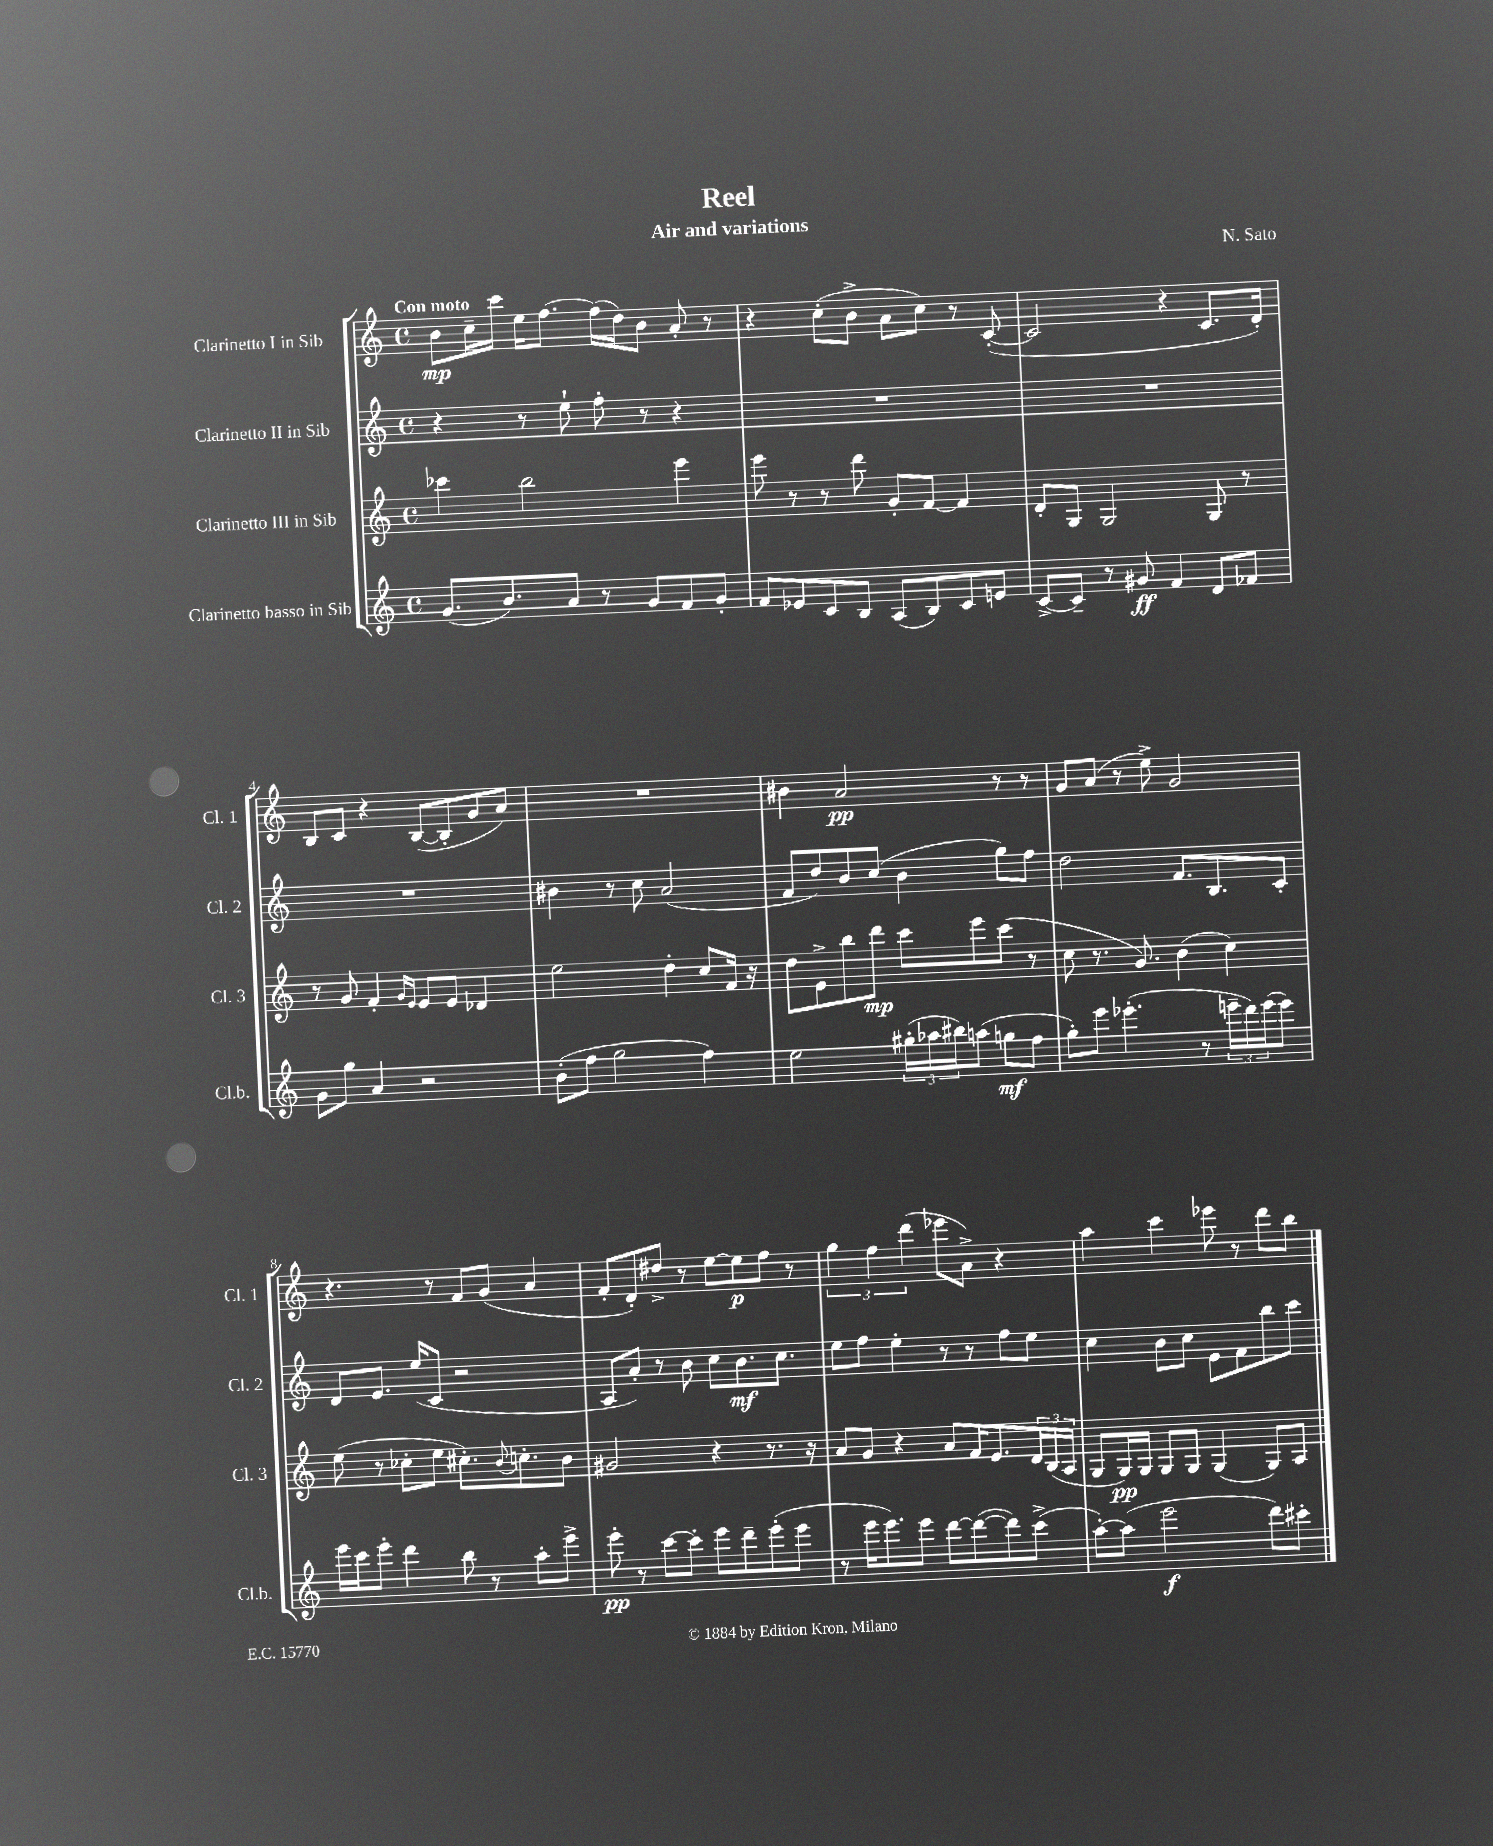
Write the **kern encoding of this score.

**kern	**kern	**kern	**kern
*staff4	*staff3	*staff2	*staff1
*clefG2	*clefG2	*clefG2	*clefG2
*k[]	*k[]	*k[]	*k[]
*M4/4	*M4/4	*M4/4	*M4/4
*met(c)	*met(c)	*met(c)	*met(c)
(8.g	4ccc-	4r	8b
.	.	.	16cc~
8.b)	.	.	16ccc
.	2bb	8r	16ee
.	.	.	[8.ff
8a	.	8ee`	.
8r	.	8ff'	(16ff]
.	.	.	16dd)
8g	.	8r	8b
8f	4eee	4r	8a'
8g'	.	.	8r
=	=	=	=
8f	8eee	1r	4r
8e-	8r	.	.
8c	8r	.	(8cc'
8B	8ddd	.	8b^
(8A	8g'	.	8a
8B)	[8f	.	8cc)
8c	4f]	.	8r
8e	.	.	([8c'
=	=	=	=
[8c^	8d'	1r	2c]
8c~]	8G	.	.
8r	2G	.	.
8g#	.	.	.
4f	.	.	4r
8d	8G	.	8.c
8f-	8r	.	.
.	.	.	16d')
=	=	=	=
8g	8r	1r	8B
8gg	8g	.	8c
4a	4f'	.	4r
.	16qqg	.	.
.	16qqe	.	.
2r	8e	.	([8B
.	8e	.	8B']
.	4d-	.	8g
.	.	.	8a)
=	=	=	=
(8b'	2ee	4b#	1r
8ff	.	.	.
2gg	.	8r	.
.	.	8cc	.
.	4dd'	(2a	.
4ff)	8cc	.	.
.	16f	.	.
.	16r	.	.
=	=	=	=
2ee	8dd	8f	4b#
.	8e^	8dd)	.
.	8bb	8b	2a
.	8ddd	(8cc	.
(24gg#'	8ccc	4b	.
24aa-	.	.	.
24bb#)	.	.	.
(8aa	8eee	.	.
8gg	(8ccc	8gg)	8r
8ff	8r	8ff	8r
=	=	=	=
8gg')	8cc	2dd	8g
8eee	8.r	.	(8a
(4.eee-'	.	.	8r
.	8.g)	.	.
.	.	.	8ee^)
.	(4b	8.f	2g
8r	.	.	.
.	.	8.B	.
24eee~	4cc)	.	.
24ddd)	.	.	.
(24eee	.	.	.
8eee)	.	8c'	.
=	=	=	=
16eee	(8ee	8d	4.r
16ccc	.	.	.
8eee'	8r	8.e	.
4ddd	8cc-'	.	.
.	.	(16ee	.
.	8ee	8c	8r
8bb	8.cc#')	2r	8f
8r	.	.	(8g
.	8qqb	.	.
.	8.cc'	.	.
8aa'	.	.	4a
8eee^	8b	.	.
=	=	=	=
8eee'	2g#	8A	8f'
8r	.	8a')	8d')
[8ccc	.	8r	8dd#^
8ccc']	.	8b	8r
8eee	4r	8cc	[8ee
8ddd~	.	8.b	8ee]
(8eee'	8.r	.	8ff
.	.	8.cc	.
8eee	.	.	8r
.	16r	.	.
=	=	=	=
8r	8a	8ee	6gg
16eee	8g	8ff	.
.	.	.	6ff
8.eee)	.	.	.
.	4r	4ee'	.
.	.	.	(6ddd
8eee	.	.	.
[8ddd	8a	8r	8eee-
(8ddd_	16f	8r	8a^)
.	8.e	.	.
8ddd])	.	8ff	4r
(8ccc^	24d	8ee	.
.	(24B	.	.
.	24A	.	.
=	=	=	=
[8aa')	8G	4cc	4aa
(8aa]	16G)	.	.
.	16G	.	.
2eee	8G	8b	4ccc
.	8G	8cc	.
.	(4G	8e	8eee-
.	.	8f	8r
8ddd)	8G)	8bb	8ddd
8ccc#'	8A	8ccc	8bb
==	==	==	==
*-	*-	*-	*-
